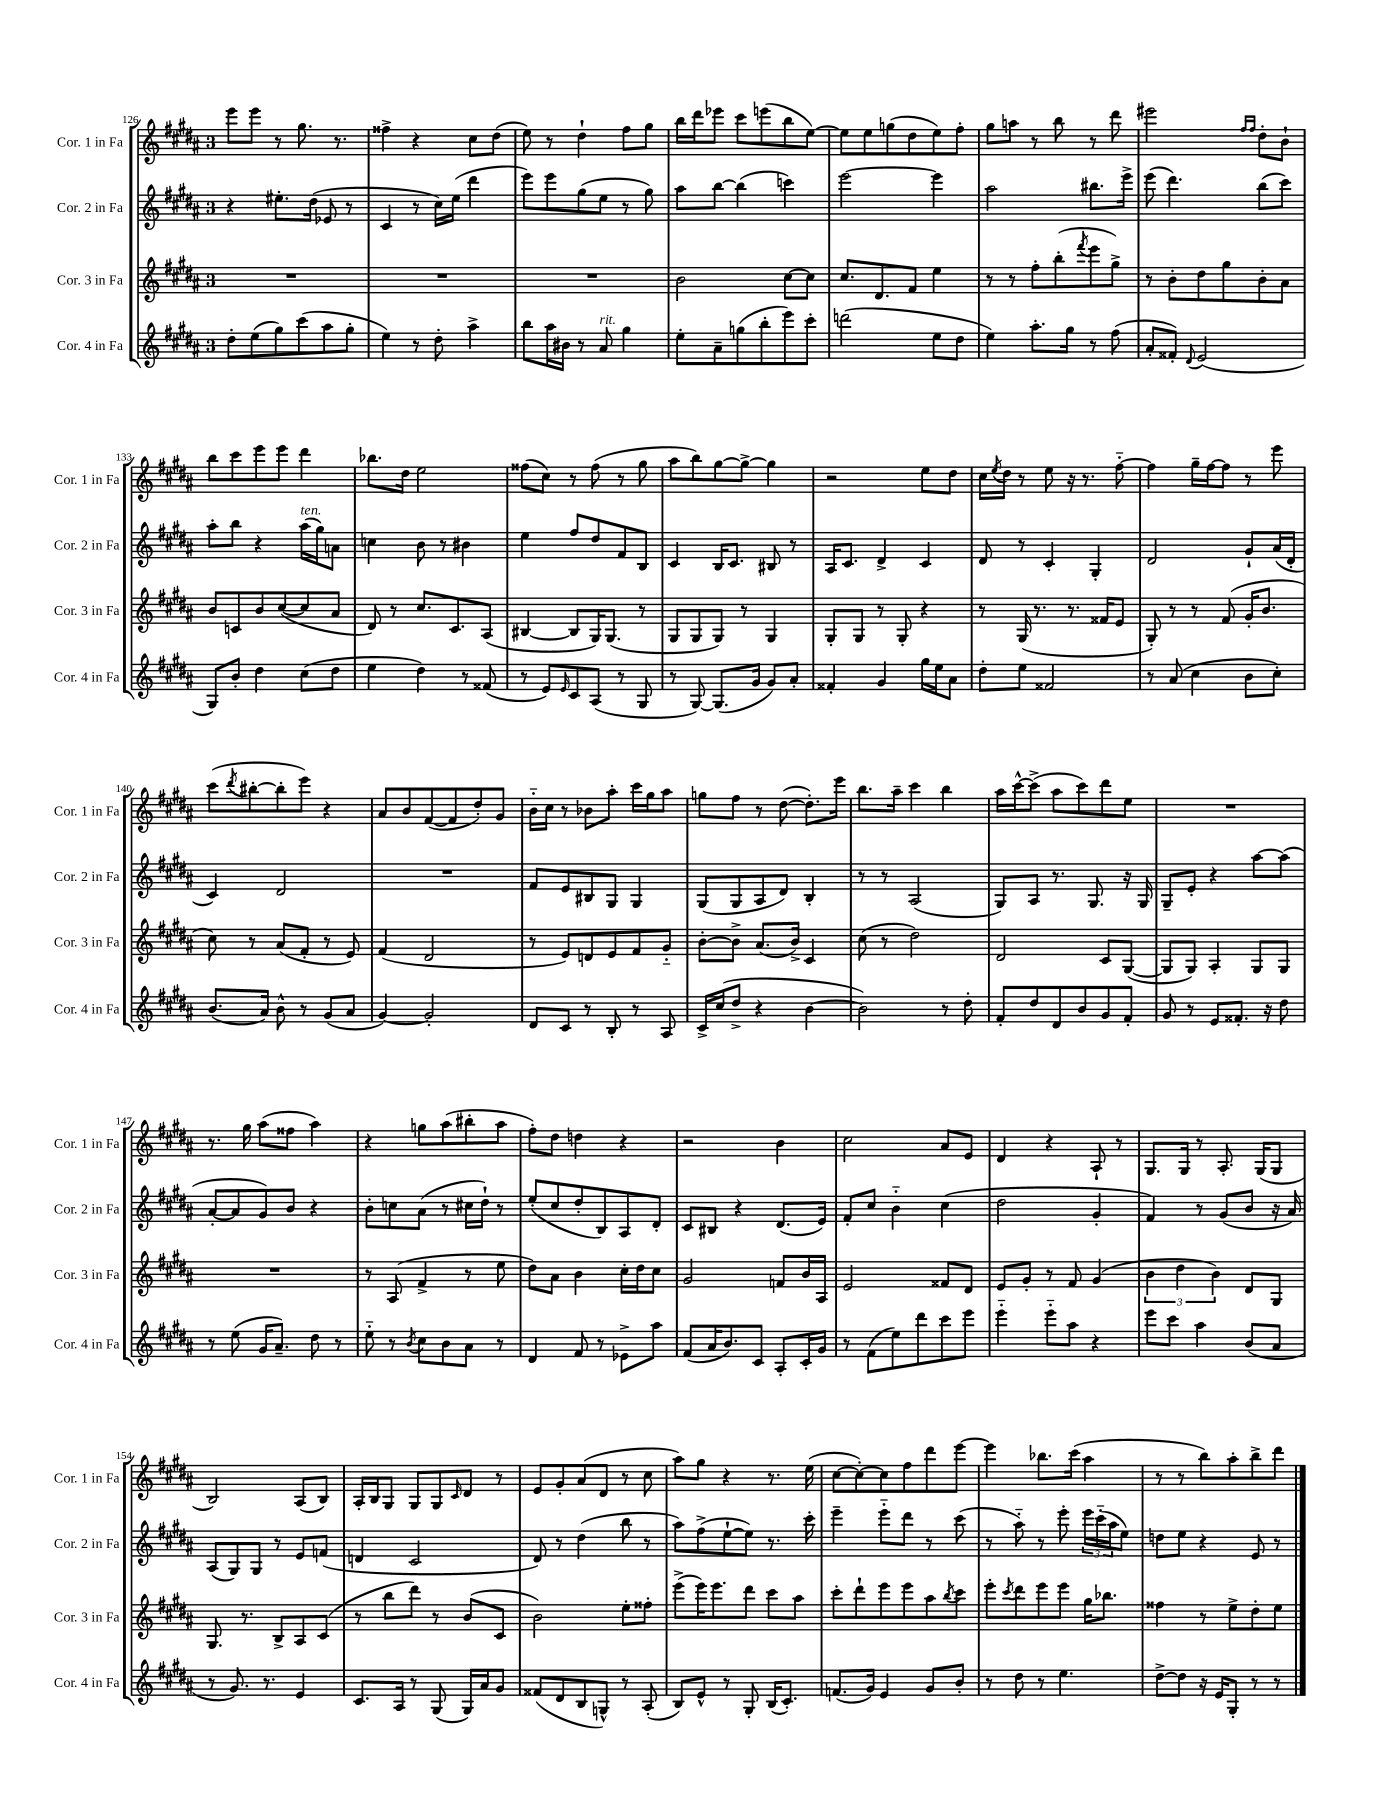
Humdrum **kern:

**kern	**kern	**kern	**kern
*part4	*part3	*part2	*part1
*staff4	*staff3	*staff2	*staff1
*I"Cor. 4 in Fa	*I"Cor. 3 in Fa	*I"Cor. 2 in Fa	*I"Cor. 1 in Fa
*I'Cor. 4 in Fa	*I'Cor. 3 in Fa	*I'Cor. 2 in Fa	*I'Cor. 1 in Fa
*clefG2	*clefG2	*clefG2	*clefG2
*k[f#c#g#d#a#]	*k[f#c#g#d#a#]	*k[f#c#g#d#a#]	*k[f#c#g#d#a#]
*M3/4	*M3/4	*M3/4	*M3/4
=126	=126	=126	=126
8dd#'\L	2.r	4r	8eee\L
(8ee\	.	.	8eee\J
8gg#\)	.	8.ee#X'\L	8r
(8ccc#\	.	.	8.gg#\
.	.	(16dd#\Jk	.
8aa#\	.	8e-X/	.
.	.	.	8.r
8gg#'\J	.	8r	.
=127	=127	=127	=127
4ee\)	2.r	4c#/	4ff##X^\
8r	.	8r	4r
8dd#'\	.	16cc#\LL)	.
.	.	(16ee\JJ	.
4aa#^\	.	4ddd#\	8cc#\L
.	.	.	(8dd#\J
=128	=128	=128	=128
8bb\L	2.r	8eee\L)	8ee\)
16aa#\L	.	8eee\	8r
16b#X\JJ	.	.	.
8r	.	(8gg#\	4dd#`\
!LO:TX:a:i:t=rit.	!	!	!
8a#/	.	8ee\J	.
4gg#\	.	8r	8ff#\L
.	.	8gg#\)	8gg#\J
=129	=129	=129	=129
8ee'\L	2b\	8aa#\L	16bb\LL
.	.	.	16ddd#\J
8a#~\	.	[8bb\J	8eee-X\J
(8ggn\	.	(4bb\]	8ccc#\L
8bb'\	.	.	(8eeen\
8eee\)	[8cc#\L	4cccn\)	8bb\
8ccc#'\J	8cc#\J]	.	[8ee\J)
=130	=130	=130	=130
(2dddn\	8.cc#/L	[2eee\	8ee\L]
.	.	.	8ee\
.	8.d#/	.	.
.	.	.	(8ggn\
.	8f#/J	.	8dd#\
8ee\L	4ee\	4eee\]	8ee\)
8dd#\J	.	.	8ff#'\J
=131	=131	=131	=131
4ee\)	8r	2aa#\	8gg#\L
.	8r	.	8aan\J
8.aa#'\L	8ff#'\L	.	8r
.	(8bb'\	.	8bb\
16gg#\Jk	.	.	.
.	8qfff#/	.	.
8r	8eee\	8.bb#X\L	8r
(8ff#\	8gg#^\J)	.	8ddd#\
.	.	16eee^\Jk	.
=132	=132	=132	=132
8a#'/L	8r	(8eee\	2eee#X\
8f##X'/J)	8b'\L	4.ddd#\)	.
8qqd#/	.	.	.
(2e/	8dd#\	.	.
.	8gg#\	.	.
.	.	.	16qqff#/LL
.	.	.	16qqff#/JJ
.	8b'\	(8bb\L	8dd#'\L
.	8a#\J	8ccc#\J)	8b`\J
!!LO:LB:g=z
=133	=133	=133	=133
8G#/L)	8b/L	8aa#'\L	8bb\L
8b'/J	8cn/	8bb\J	8ccc#\
4dd#\	8b/	4r	8eee\
.	([8cc#/	.	8eee\J
!	!	!LO:TX:a:i:t=ten.	!
(8cc#\L	8cc#/]	(16aa#\LL	4ddd#\
.	.	16gg#\J)	.
8dd#\J	8a#/J	8an\J	.
=134	=134	=134	=134
4ee\	8d#/)	4ccn\	8.bb-X\L
.	8r	.	.
.	.	.	16dd#\Jk
4dd#\)	8.cc#/L	8b\	2ee\
.	.	8r	.
.	8.c#/	.	.
8r	.	4b#X\	.
(8f##X/	(8A#/J	.	.
=135	=135	=135	=135
8r	[4B#X/	4ee\	(8ff##X\L
8e/L)	.	.	8cc#\J)
16qqe/	.	.	.
8c#/	8B#/L]	8ff#/L	8r
(8A#/J	16G#/K)	8dd#/	(8ff##\
.	(8.G#/J	.	.
8r	.	8f#/	8r
8G#/	8r	8B/J	8gg#\
=136	=136	=136	=136
8r	8G#/L	4c#/	8aa#\L
[8G#/)	8G#/	.	8bb\)
(8.G#/L]	8G#/J)	16B/KL	[8gg#\
.	.	8.c#/J	.
.	8r	.	8gg#^\J_
16g#/Jk	.	.	.
8g#/L)	4G#/	8B#X/	4gg#\]
8a#'/J	.	8r	.
=137	=137	=137	=137
4f##X'/	8G#'/L	16A#/KL	2r
.	.	8.c#/J	.
.	8G#/J	.	.
4g#/	8r	4d#^/	.
.	8G#'/	.	.
16gg#\LL	4r	4c#/	8ee\L
16ee\J	.	.	.
8a#\J	.	.	8dd#\J
=138	=138	=138	=138
8dd#'\L	8r	8d#/	16cc#\LL
.	.	.	8qee/
.	.	.	16dd#\JJ
8ee\J	(16G#/	8r	8r
.	8.r	.	.
2f##X/	.	4c#'/	8ee\
.	8.r	.	16r
.	.	.	8.r
.	.	4G#'/	.
.	16f##X/KL	.	.
.	8e/J	.	[8ff#\
=139	=139	=139	=139
8r	8G#'/)	2d#/	4ff#\]
(8a#/	8r	.	.
4cc#\	8r	.	16gg#~\LL
.	.	.	[16ff#\J
.	(8f#/	.	8ff#\J]
8b\L	16g#'/KL	8g#`/L	8r
.	8.b/J	.	.
8cc#'\J)	.	(16a#/L	8eee\
.	.	16d#'/JJ	.
!!LO:LB:g=z
=140	=140	=140	=140
(8.b/L	8cc#\)	4c#/)	(8ccc#\L
.	.	.	8qddd#/
.	8r	.	[8bb#X'\
16a#/Jk)	.	.	.
8b^^\	(8a#/L	2d#/	8bb#'\]
8r	8f#'/J	.	8eee\J)
(8g#/L	8r	.	4r
8a#/J	8e/)	.	.
=141	=141	=141	=141
[4g#/)	(4f#/	2.r	8a#/L
.	.	.	8b/
2g#'/]	2d#/	.	([8f#/
.	.	.	8f#/]
.	.	.	8dd#'/)
.	.	.	8g#/J
=142	=142	=142	=142
8d#/L	8r	8f#/L	16b\LL
.	.	.	16cc#\JJ
8c#/J	8e/L)	8e/	8r
8r	8dn/	8B#X/	8b-X\L
8B'/	8e/	8G#/J	8aa#'\J
8r	8f#/	4G#/	16ccc#\LL
.	.	.	16gg#\J
8A#/	8g#/J	.	8aa#\J
=143	=143	=143	=143
16c#^/LL	[8b'\L	(8G#/L	8ggn\L
(16cc#/J	.	.	.
8dd#^/J	8b^\J]	8G#/	8ff#\J
4r	(8.a#/L	8A#/	8r
.	.	8d#/J)	([8dd#\
.	16b^/Jk)	.	.
[4b\	4c#/	4B'/	8.dd#'\L])
.	.	.	16eee\Jk
=144	=144	=144	=144
2b\])	(8cc#\	8r	8.bb\L
.	8r	8r	.
.	.	.	16aa#~\Jk
.	2dd#\)	(2A#/	4ccc#\
8r	.	.	4bb\
8dd#'\	.	.	.
=145	=145	=145	=145
8f#'/L	2d#/	8G#/L)	16aa#\LL
.	.	.	[16ccc#^^\J
8dd#/	.	8A#/J	(8ccc#^\J]
8d#/	.	8.r	8aa#\L
8b/	.	.	8ccc#\)
.	.	8.G#/	.
8g#/	8c#/L	.	8ddd#\
8f#'/J	([8G#/J	16r	8ee\J
.	.	16G#/	.
=146	=146	=146	=146
8g#/	8G#/L]	8G#~/L	2.r
8r	8G#/J)	8e'/J	.
8e/L	4A#'/	4r	.
8.f##X'/J	.	.	.
.	8G#/L	[8aa#\L	.
16r	.	.	.
8dd#\	8G#/J	(8aa#\J]	.
!!LO:LB:g=z
=147	=147	=147	=147
8r	2.r	[8a#'/L	8.r
(8ee\	.	8a#/]	.
.	.	.	16gg#\
16g#/KL	.	8g#/)	(8aa#\L
8.a#~/J)	.	.	.
.	.	8b/J	8ff##X\J
8dd#\	.	4r	4aa#\)
8r	.	.	.
=148	=148	=148	=148
8ee\	8r	8b'\L	4r
8r	(8A#/	8ccn\	.
8qb/	.	.	.
8cc#\L	4f#^/	(8a#\J	8ggn\L
8b\	.	8r	(8aa#\
8a#\J	8r	16cc#X\LL	8bb#X'\
.	.	16dd#`\JJ)	.
8r	8ee\	8r	8aa#\J
=149	=149	=149	=149
4d#/	8dd#\L)	(8ee'/L	8ff#'\L)
.	8a#\J	8cc#/	8dd#\J
8f#/	4b\	8dd#'/	4ddn\
8r	.	8B/)	.
8e-X^\L	16cc#'\LL	8A#/	4r
.	16dd#\J	.	.
8aa#\J	8cc#\J	8d#'/J	.
=150	=150	=150	=150
(8f#/L	2g#/	8c#/L	2r
16a#/K	.	8B#X/J	.
8.b/)	.	.	.
.	.	4r	.
8c#/J	.	.	.
8A#'/L	8fn/L	(8.d#/L	4b\
16c#'/L	16b/L	.	.
16g#/JJ	16A#/JJ	16e/Jk)	.
=151	=151	=151	=151
8r	2e/	8f#'/L	2cc#\
(8f#\L	.	8cc#/J	.
8ee\)	.	4b\	.
8ddd#\	.	.	.
8ccc#\	8f##X/L	(4cc#\	8a#/L
8eee\J	8d#/J	.	8e/J
=152	=152	=152	=152
4eee\	8e/L	2dd#\	4d#/
.	8g#'/J	.	.
8eee\L	8r	.	4r
8aa#\J	8f#/	.	.
4r	(4g#/	4g#'/	8A#`/
.	.	.	8r
=153	=153	=153	=153
8eee\L	6b\	4f#/)	8.G#/L
8ccc#\J	.	.	.
.	6dd#\	.	.
.	.	.	16G#/Jk
4aa#\	.	8r	8r
.	6b\)	.	.
.	.	(8g#/L	8.A#'/
(8b/L	8d#/L	8b/J	.
.	.	.	(16G#/KL
8a#/J	8G#/J	16r	8G#/J
.	.	16a#/)	.
!!LO:LB:g=z
=154	=154	=154	=154
8r	8.G#/	(8A#/L	2B/)
8.g#/)	.	8G#/)	.
.	8.r	.	.
.	.	8G#/J	.
8.r	.	.	.
.	8B^/L	8r	.
4e/	8A#/	8e/L	(8A#/L
.	(8c#/J	(8fn/J	8B/J)
=155	=155	=155	=155
8.c#/L	8r	4dn/	16A#'/LL
.	.	.	16B/J
.	8bb\L	.	8G#/J
16A#/Jk	.	.	.
8r	8ddd#\J)	2c#/	8G#/L
(8G#/	8r	.	8G#/
.	.	.	16qqc#/
16G#/LL)	(8b/L	.	8d#/J
16a#/J	.	.	.
8g#/J	8c#/J	.	8r
=156	=156	=156	=156
(8f##X/L	2b\)	8d#/)	8e/L
8d#/	.	8r	8g#'/
8B/	.	(4dd#\	(8a#/
8Gn^^/J)	.	.	8d#/J
8r	8ee'\L	8bb\	8r
(8A#'/	8ff##X'\J	8r	8cc#\
=157	=157	=157	=157
8B/L)	(8eee^\L	8aa#\L)	8aa#\L)
8e^^/J	16eee\K)	(8ff#^\	8gg#\J
.	8.eee\	.	.
8r	.	[8ee`\	4r
8G#'/	8ddd#\J	8ee\J])	.
(16B/KL	8ccc#\L	8.r	8.r
8.c#'/J)	.	.	.
.	8aa#\J	.	.
.	.	16ccc#'\	(16ee\
=158	=158	=158	=158
(8.fn/L	8ccc#'\L	4eee~\	[8cc#\L
.	8ddd#`\	.	8cc#'\_)
16g#/Jk)	.	.	.
4e/	8eee\	8eee\L	8cc#\]
.	8eee\	8ddd#\J	8ff#\
8g#/L	8aa#\	8r	8ddd#\
.	8qbb/	.	.
8b'/J	8ccc#\J	(8ccc#\	[8eee\J
=159	=159	=159	=159
8r	8eee'\L	8r	4eee\]
.	8qccc#/	.	.
8dd#\	8ddd#\	8aa#\)	.
8r	8eee\	8r	8.bb-X\L
4.ee\	8eee\J	8eee'\	.
.	.	.	(16ccc#\Jk
.	16gg#\KL	24eee\LL	4aa#\
.	.	(24ccc#\	.
.	8.bb-X\J	.	.
.	.	24aa#\J	.
.	.	8ee\J)	.
=160	=160	=160	=160
[8dd#^\L	4ff##X\	8ddn\L	8r
8dd#\J]	.	8ee\J	8r
16r	8r	4r	8bb\L)
16e/KL	.	.	.
8G#'/J	8ee^\L	.	8aa#'\
8r	8dd#'\	8e/	8bb^\
8r	8ee\J	8r	8ddd#\J
==	==	==	==
*-	*-	*-	*-
